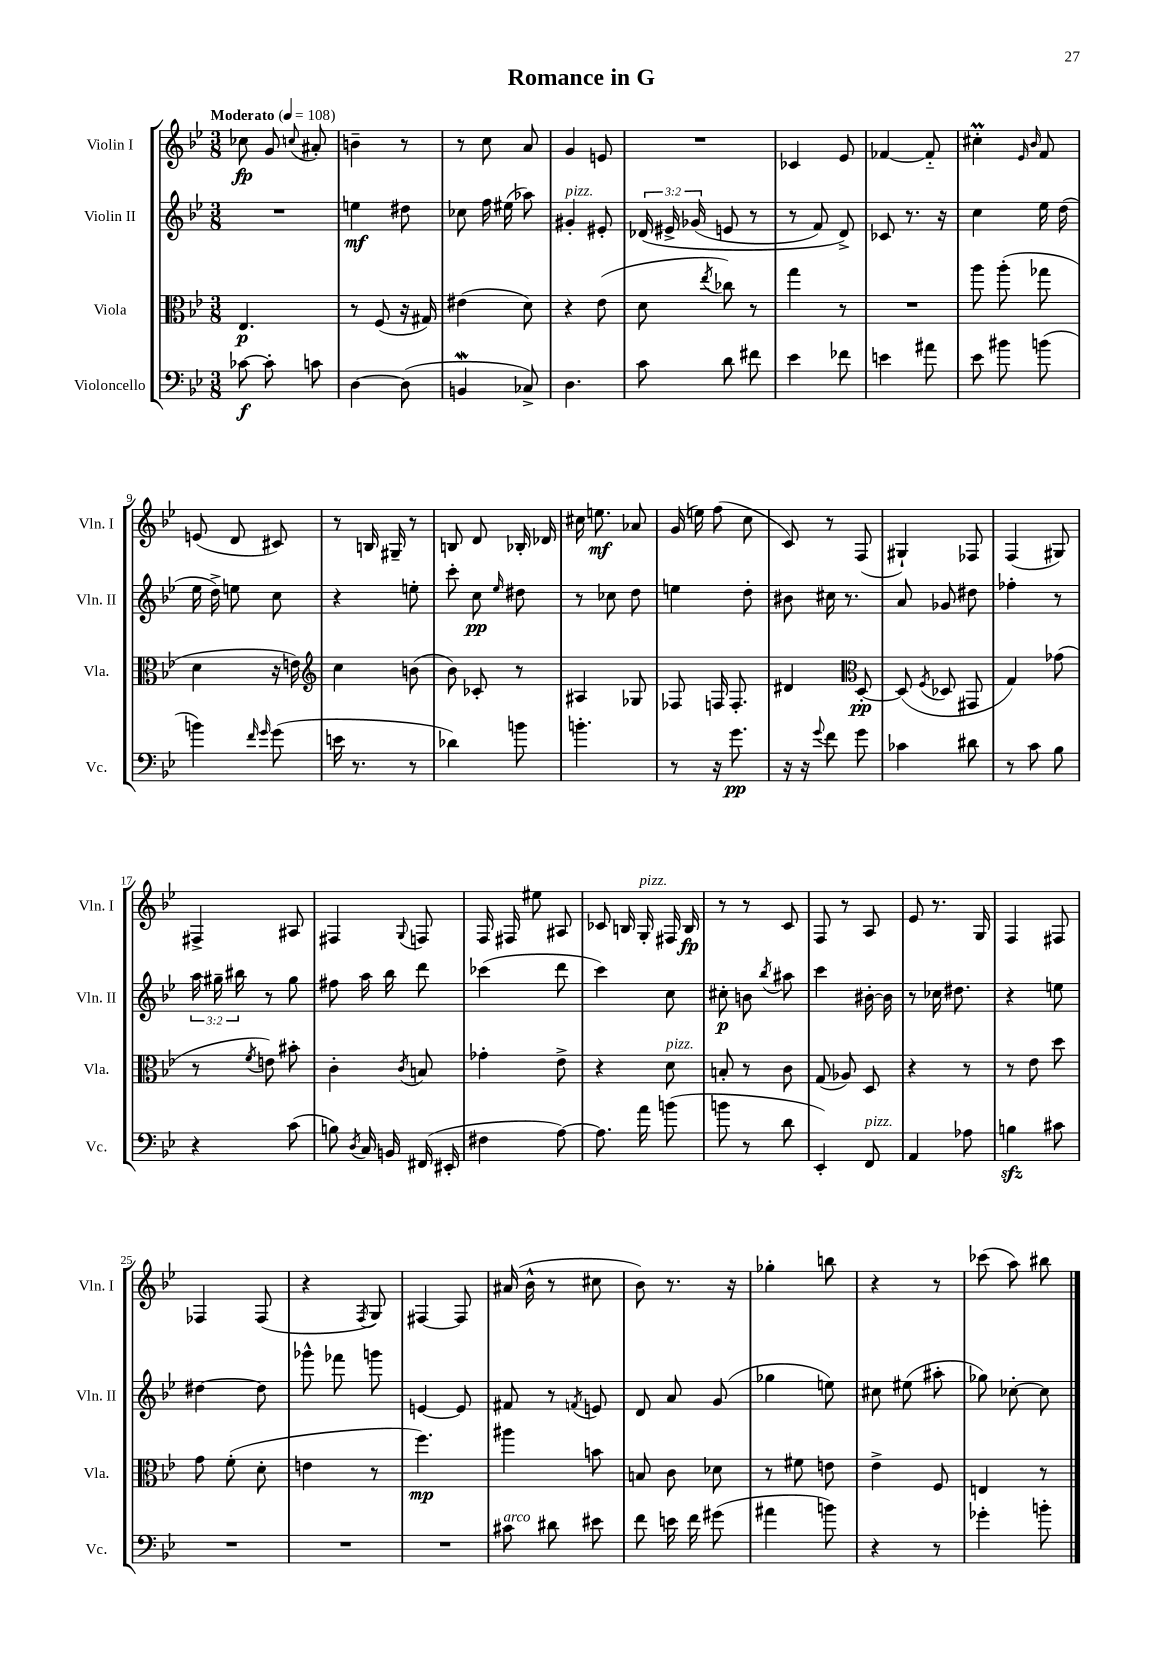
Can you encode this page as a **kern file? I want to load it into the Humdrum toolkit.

**kern	**kern	**kern	**kern
*staff4	*staff3	*staff2	*staff1
*clefF4	*clefC3	*clefG2	*clefG2
*k[b-e-]	*k[b-e-]	*k[b-e-]	*k[b-e-]
*M3/8	*M3/8	*M3/8	*M3/8
*MM108	*MM108	*MM108	*MM108
[8c-\	4.E-/	4.r	8cc-\
8c-'\]	.	.	8g/
.	.	.	8qqcc/
8c\	.	.	8a#'/
=	=	=	=
[4D\	8r	4ee\	4b~\
.	(8F/	.	.
(8D\]	16r	8dd#\	8r
.	16G#/)	.	.
=	=	=	=
4BB/	(4e#\	8cc-\	8r
.	.	16ff\	8cc\
.	.	(16ee#\	.
8C-^/)	8d\)	8aa-\)	8a/
=	=	=	=
4.D\	4r	4g#'/	4g/
.	(8e-\	8e#'/	8e/
=	=	=	=
8c\	8d\	&(24d-/	4.r
.	.	24e#^/	.
.	.	(24g-/	.
.	8qee-/	.	.
8d\	8cc-\)	8e/	.
8f#\	8r	8r	.
=	=	=	=
4e-\	4gg\	8r	4c-/
.	.	8f/)	.
8f-\	8r	8d^/&)	8e-/
=	=	=	=
4e\	4.r	8c-/	[4f-/
.	.	8.r	.
8a#\	.	.	8f-'~/]
.	.	16r	.
=	=	=	=
8e-\	8aa\	4cc\	4cc#'\
8b#\	(8aa'\	.	.
.	.	.	16qqe-/
.	.	.	16qqb-/
(8b\	8gg-\	16ee-\	8f/
.	.	(16dd\	.
=	=	=	=
4b\)	4d\	16ee-\	(8e/
.	.	16dd^\)	.
.	.	8ee\	8d/
16qqf/	.	.	.
16qqg/	.	.	.
(8g\	16r	8cc\	8c#/)
.	16e\)	.	.
=	=	=	=
*	*clefG2	*	*
16e\	4cc\	4r	8r
8.r	.	.	.
.	.	.	16B/
.	.	.	16G#~/
8r	(8b\	8ee'\	8r
=	=	=	=
4d-\)	8b-\)	8ccc'\	8B/
.	8c-'/	8cc\	8d/
.	.	16qqee-/	.
8b\	8r	8dd#\	16B-'/
.	.	.	16d-/
=	=	=	=
4.b'\	4A#/	8r	16cc#\
.	.	.	8.ee\
.	.	8cc-\	.
.	8G-/	8dd\	8a-/
=	=	=	=
8r	8F-/	4ee\	(16g/
.	.	.	16ee\)
16r	16F/	.	(8ff\
8.g\	8.F'/	.	.
.	.	8dd'\	8cc\
=	=	=	=
16r	4d#/	8b#\	8c/)
16r	.	.	.
8qqg/	.	.	.
8f\	.	16cc#\	8r
.	.	8.r	.
*	*clefC3	*	*
8g\	[8D'/	.	(8F/
=	=	=	=
4c-\	(8D/]	8a/	4G#`/)
.	8qF/	.	.
.	8D-/	8g-/	.
8d#\	8GG#/	8dd#\	8F-/
=	=	=	=
8r	4G/)	4ff-'\	(4F/
8c\	.	.	.
8B-\	(8g-\	8r	8G#/)
=	=	=	=
4r	8r	24aa\	4F#^/
.	.	24gg#~\	.
.	.	24bb#\	.
.	8qf/	.	.
.	8e\)	8r	.
(8c\	8b#'\	8gg#\	8A#/
=	=	=	=
8B\)	4c'\	8ff#\	4F#/
8qD/	.	.	.
16C/	.	16aa\	.
16BB/	.	16bb-\	.
.	8qc/	.	8qqG/
(16FF#/	8B/	8ddd\	8F/
16EE#'/	.	.	.
=	=	=	=
4F#\	4g-'\	(4ccc-\	16F/
.	.	.	16F#/
.	.	.	8ee#\
[8A\)	8e-^\	8ddd\	8A#/
=	=	=	=
8.A\]	4r	4ccc\)	8c-/
.	.	.	16B/
16a\	.	.	16G'/
(8b\	8d\	8cc\	16F#/
.	.	.	16B/
=	=	=	=
8b\	8B'/	8cc#'\	8r
8r	8r	8b\	8r
.	.	8qbb-/	.
8d\	8c\	8aa#\	8c/
=	=	=	=
4EE-'/)	(8G/	4ccc\	8F/
.	8A-/)	.	8r
8FF/	8D/	[16b#'\	8A/
.	.	16b#\]	.
=	=	=	=
4AA/	4r	8r	8e-/
.	.	16cc-\	8.r
.	.	8.dd#\	.
8A-\	8r	.	.
.	.	.	16G/
=	=	=	=
4B\	8r	4r	4F/
.	8e-\	.	.
8c#\	8dd\	8ee\	8F#/
=	=	=	=
4.r	8g\	[4dd#\	4F-/
.	(8f'\	.	.
.	8d'\	8dd#\]	(8F-/
=	=	=	=
4.r	4e\	8ggg-^^\	4r
.	.	8fff-\	.
.	.	.	8qF/
.	8r	8ggg\	8G/)
=	=	=	=
4.r	4.ff\)	[4e/	[4F#/
.	.	8e/]	8F#/]
=	=	=	=
8c#\	4aa#\	8f#/	(16a#/
.	.	.	16b-^^\
8d#\	.	8r	8r
.	.	8qf/	.
8e#\	8b\	8e/	8cc#\
=	=	=	=
8f\	8B/	8d/	8b-\)
16e\	8c\	8a/	8.r
16f\	.	.	.
(8g#\	8d-\	(8g/	.
.	.	.	16r
=	=	=	=
4a#\	8r	4gg-\	4gg-'\
.	8f#\	.	.
8b\)	8e\	8ee\)	8bb\
=	=	=	=
4r	4e-^\	8cc#\	4r
.	.	(8ee#\	.
8r	8F/	8aa#'\	8r
=	=	=	=
4g-'\	4E/	8gg-\)	(8ccc-\
.	.	[8cc-'\	8aa\)
8b'\	8r	8cc-\]	8bb#\
==	==	==	==
*-	*-	*-	*-
